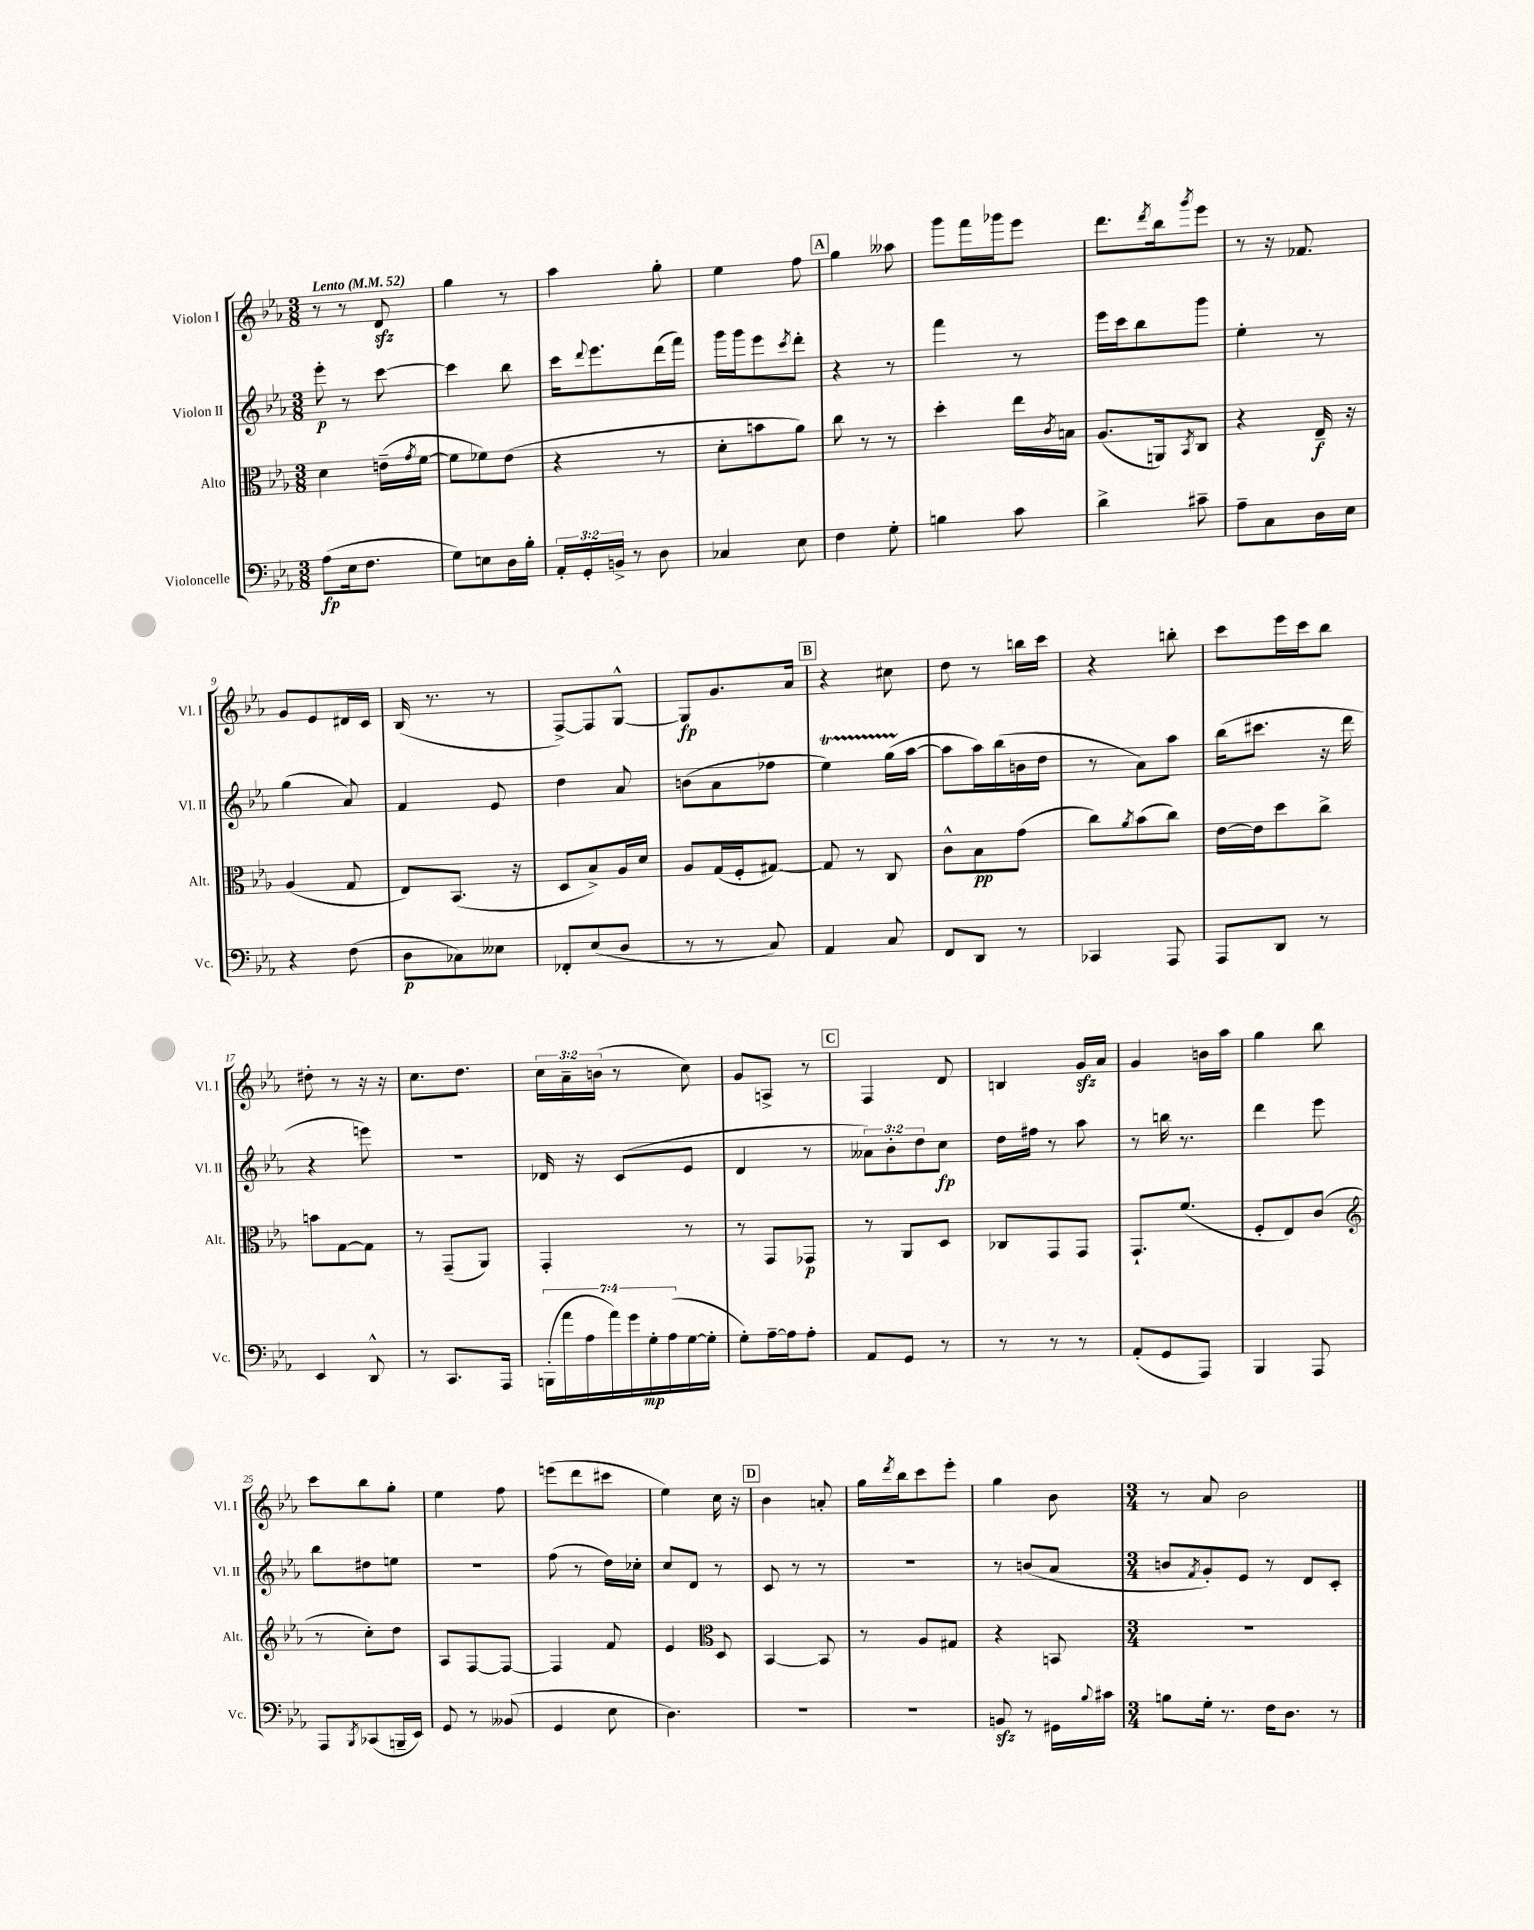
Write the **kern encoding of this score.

**kern	**kern	**kern	**kern
*staff4	*staff3	*staff2	*staff1
*clefF4	*clefC3	*clefG2	*clefG2
*k[b-e-a-]	*k[b-e-a-]	*k[b-e-a-]	*k[b-e-a-]
*M3/8	*M3/8	*M3/8	*M3/8
*MM52	*MM52	*MM52	*MM52
(8A-\L	4d\	8eee-'\	8r
16E-\k	.	8r	8r
8.F\J	.	.	.
.	(16e~\LL	[8ccc\	8d/
.	8qg/	.	.
.	[16f\JJ	.	.
=	=	=	=
8G\L)	8f\]L	4ccc\]	4gg\
8E\	8f-\)	.	.
16D\L	(8e-\J	8bb-\	8r
16B-'\JJ	.	.	.
=	=	=	=
24AA-'/LL	4r	16ccc\LK	4aa-\
24GG'/	.	.	.
.	.	8qqddd/	.
.	.	8.eee-\	.
24BB^/JJ	.	.	.
8r	.	.	.
8D\	8r	(16ddd\L	8gg'\
.	.	16fff\JJ)	.
=	=	=	=
4C-/	8d'\L	16ggg\LL	4ee-\
.	.	16ggg\J	.
.	8b\	8eee-\	.
.	.	8qccc/	.
8E-\	8a-\J)	8ddd'\J	8ff\
=	=	=	=
4F\	8cc\	4r	4gg\
.	8r	.	.
8G'\	8r	8r	8aa--\
=	=	=	=
4B\	4dd'\	4fff\	8ggg\L
.	.	.	16fff\L
.	.	.	16ggg-\J
8c\	16ee-\LL	8r	8eee-\J
.	8qc/	.	.
.	16B\JJ	.	.
=	=	=	=
4d^\	(8.A-/L	16eee-\LL	8.ddd\L
.	.	16ccc\J	.
.	.	8bb-\	.
.	.	.	8qddd/
.	16AA/k)	.	16bb-\k
.	8qBB-/	.	8qggg/
8c#~\	8C/J	8ggg\J	8eee-\J
=	=	=	=
8A-~\L	4r	4ee-'\	8r
8C\	.	.	16r
.	.	.	8.f-/
16D\L	16E-~/	8r	.
16E-\JJ	16r	.	.
=	=	=	=
4r	(4A-/	(4gg\	8g/L
.	.	.	8e-/
(8F\	8G/	8a-/)	16d#/L
.	.	.	16c/JJ
=	=	=	=
8D\L	8E-/L)	4f/	(16B-/
.	.	.	8.r
8C-\)	(8.BB-/J	.	.
8E--\J	.	8e-/	8r
.	16r	.	.
=	=	=	=
8FF-'/L	8D/L	4dd\	[8F^/L)
(8E-/	8B-^/)	.	8F/]
8D/J	16A-/L	8a-/	[8G^^/J
.	16d/JJ	.	.
=	=	=	=
8r	8A-/L	(8b\L	8G/]L
8r	(16G/L	8a-\	8.g/
.	16F'/J	.	.
8C/)	[8G#/J)	8ff-\J	.
.	.	.	16a-/Jk
=	=	=	=
4AA-/	8G#/]	4ee-\)	4r
.	8r	.	.
8C/	8C/	(16gg\LL	8cc#\
.	.	[16aa-\JJ	.
=	=	=	=
8FF/L	8c^^\L	8aa-\]L	8dd\
8DD/J	8B-\	16aa-\L)	8r
.	.	(16bb-\	.
8r	(8g\J	16b\	16bb\LL
.	.	16dd\JJ	16ccc\JJ
=	=	=	=
4CC-/	8cc\L)	8r	4r
.	8qa-/	.	.
.	(8b-\	8a-\L)	.
8AAA-/	8cc\J)	8aa-\J	8bb'\
=	=	=	=
8AAA-/L	[16e-\LL	(16bb-\LK	8ccc\L
.	16e-\]J	8.ccc#\J	.
8DD/J	8dd\	.	16eee-\L
.	.	.	16ccc\J
8r	8cc^\J	16r	8bb-\J
.	.	16ddd\	.
=	=	=	=
4EE-/	8b\L	4r	8dd#'\
.	[8G\	.	8r
8DD^^/	8G\]J	8eee\)	16r
.	.	.	16r
=	=	=	=
8r	8r	4.r	8.cc\L
8.CC/L	(8GG~/L	.	.
.	.	.	8.dd\J
.	8AA-/J)	.	.
16AAA-/Jk	.	.	.
=	=	=	=
(28BBB'\LL	4GG'/	16d-/	24cc\LL
28a-\	.	.	.
.	.	.	24a-~\
.	.	16r	.
28A-\	.	.	.
.	.	.	(24b\JJ
28a-\)	.	.	.
.	.	(8c/L	8r
28g\	.	.	.
28G'\	.	.	.
(28A-\	.	.	.
[16G\	8r	8e-/J	8cc\)
16G'\]JJ	.	.	.
=	=	=	=
8G'\L)	8r	4d/	8g/L
[16A-~\L	8GG/L	.	8A^/J
16A-\]J	.	.	.
8A-'\J	8GG-/J	8r	8r
=	=	=	=
8AA-/L	8r	12a--\L)	4F/
.	.	12b-'\	.
8GG/J	8AA-/L	.	.
.	.	12dd\	.
8r	8D/J	8cc\J	8d/
=	=	=	=
8r	8C-/L	16dd\LL	4B/
.	.	16ff#\JJ	.
8r	8GG/	8r	.
8r	8GG/J	8aa-\	16g/LL
.	.	.	16a-/JJ
=	=	=	=
(8AA-'/L	8.GG`/L	8r	4g/
8GG/	.	16bb\	.
.	(8.f/J	8.r	.
8AAA-/J)	.	.	16b\LL
.	.	.	16aa-\JJ
=	=	=	=
4BBB-/	8F'/L	4ddd\	4gg\
.	8E-/)	.	.
8AAA-/	(8c/J	8eee-\	8bb-\
=	=	=	=
*	*clefG2	*	*
8AAA-/L	8r	8bb-\L	8ccc\L
8qBBB-/	.	.	.
(8CC-/	8cc'\L)	8dd#\	8bb-\
16BBB~/L	8dd\J	8ee\J	8gg'\J
16EE-/JJ)	.	.	.
=	=	=	=
8GG/	8A-/L	4.r	4ee-\
8r	[8F/	.	.
(8BB--/	8F/_J	.	8ff\
=	=	=	=
4GG/	4F/]	(8ff\	(8eee\L
.	.	8r	8ddd\
8E-\	8f/	16dd\LL)	8ccc#\J
.	.	16cc-'\JJ	.
=	=	=	=
4.D\)	4e-/	8cc/L	4ee-\)
.	.	8d/J	.
*	*clefC3	*	*
.	8D/	8r	16cc\
.	.	.	16r
=	=	=	=
4.r	[4BB-/	8c/	4b-\
.	.	8r	.
.	8BB-/]	8r	8a'/
=	=	=	=
4.r	8r	4.r	16gg\LL
.	.	.	8qddd/
.	.	.	16bb-\J
.	8A-/L	.	8ccc\
.	8G#/J	.	8eee-'\J
=	=	=	=
8BB/	4r	8r	4gg\
8r	.	(8b/L	.
16GG#\LL	8BB/	8a-/J	8b-\
8qqB-/	.	.	.
16c#\JJ	.	.	.
=	=	=	=
*M3/4	*M3/4	*M3/4	*M3/4
8B\L	2.r	8b/L	8r
.	.	8qf/	.
16G'\Jk	.	8g'/)	8a-/
8.r	.	.	.
.	.	8e-/J	2b-\
16F\LK	.	8r	.
8.D\J	.	.	.
.	.	8d/L	.
8r	.	8c'/J	.
==	==	==	==
*-	*-	*-	*-
